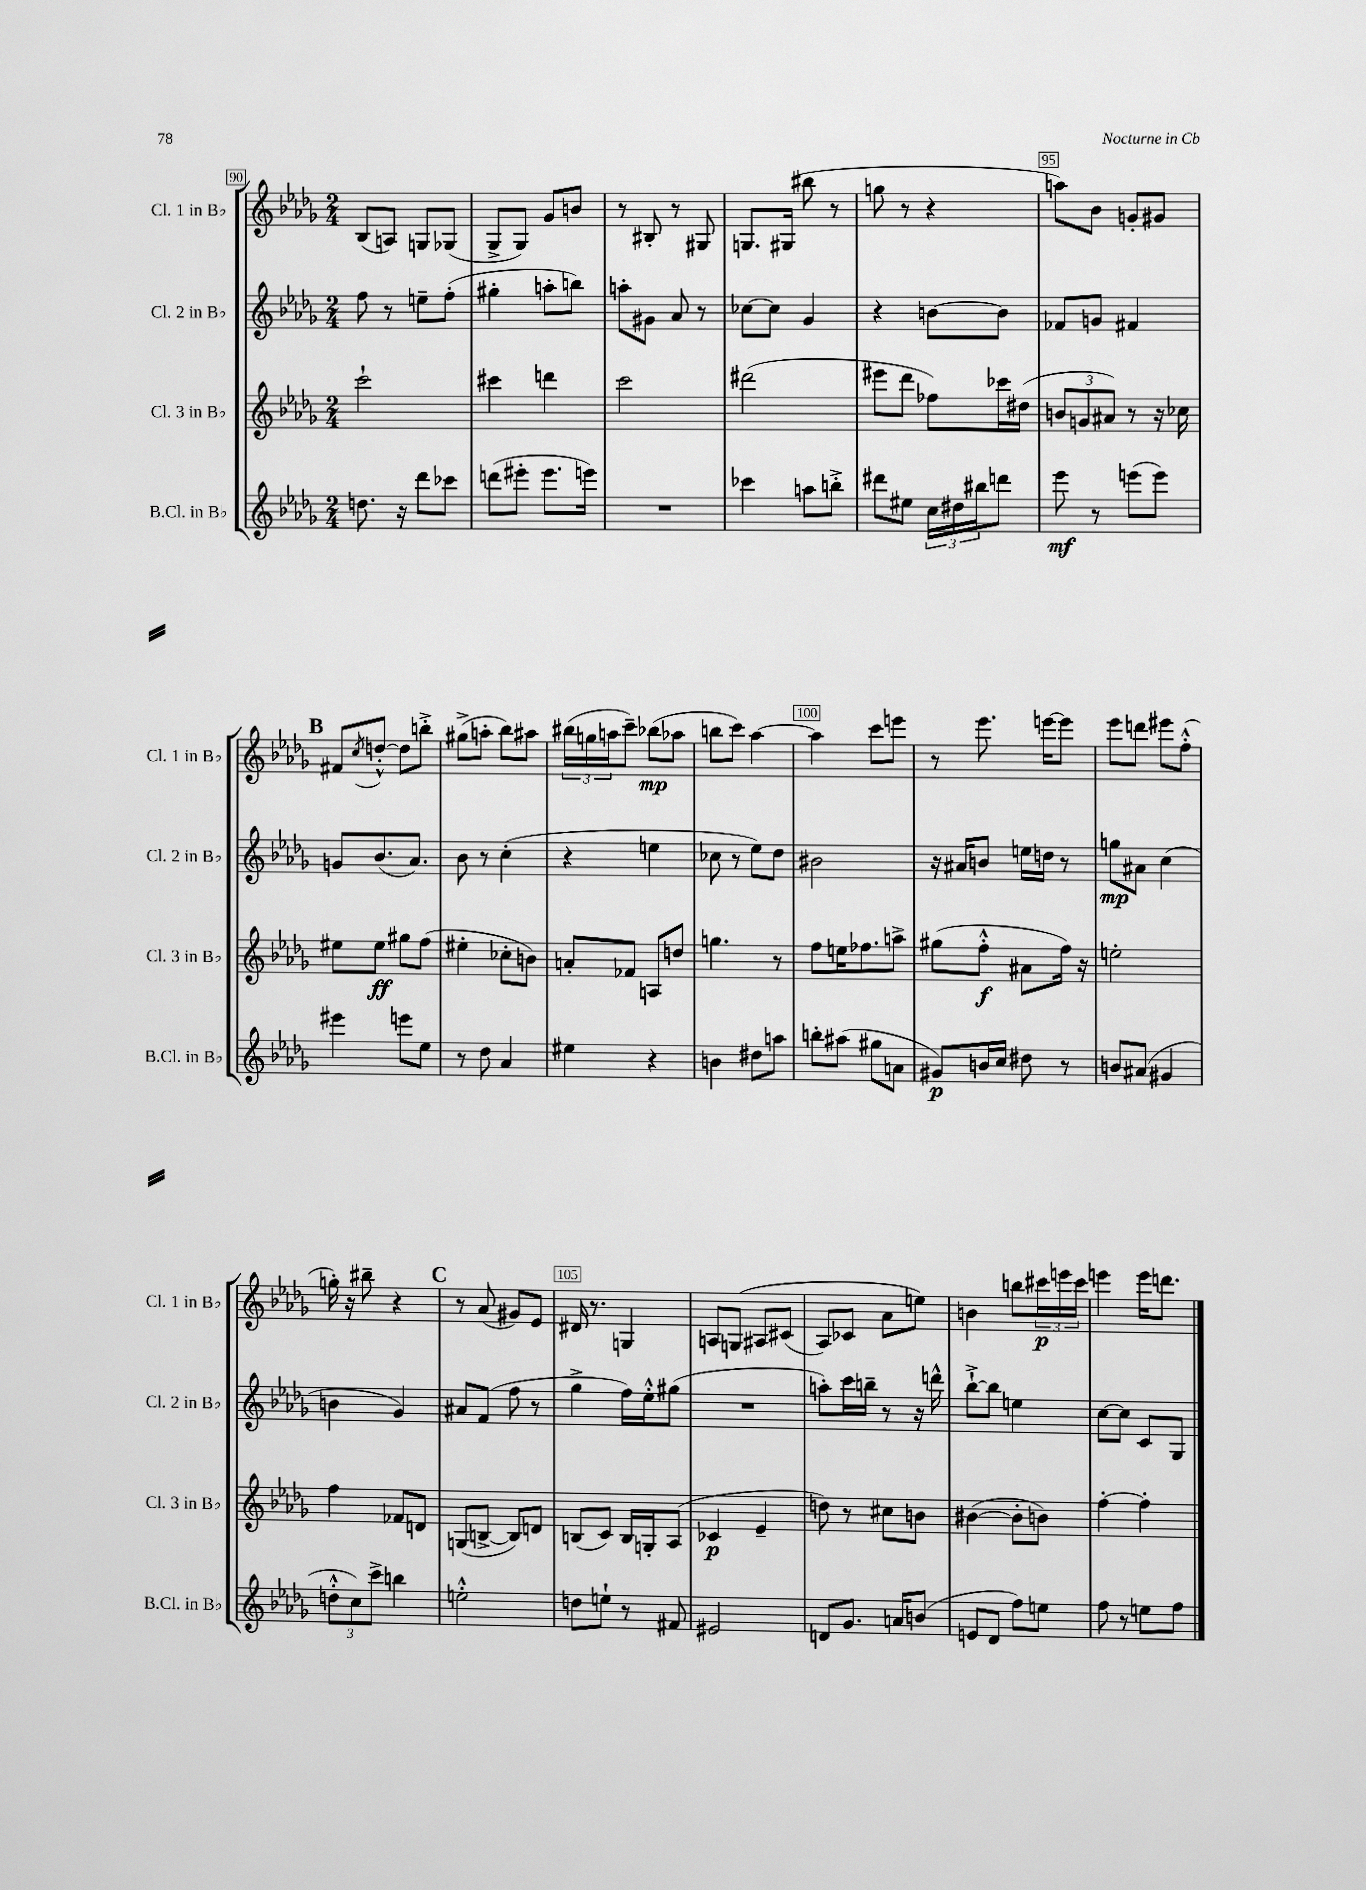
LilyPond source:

<<
\new StaffGroup <<
\new Staff = "s0" \with { instrumentName = "Cl. 1 in Bb" shortInstrumentName = "Cl. 1 in Bb" } {
    \clef treble \key des \major \numericTimeSignature \time 2/4
    bes8( a8) g8 ges8( |
    ges8-> ges8) ges'8 b'8 |
    r8 bis8-. r8 gis8 |
    g8. gis16( bis''8 r8 |
    g''8 r8 r4 |
    a''8) bes'8 g'8-. gis'8 |
    \mark \markup { \bold "B" } fis'8 \acciaccatura { c''8 } d''8~-.-^ d''8 b''8-.-> |
    gis''8->( a''8-. bes''8) ais''8 |
    \tuplet 3/2 { bis''16( g''16 a''16 } c'''8--) bes''8\mp( aes''8 |
    b''8 c'''8) aes''4~ |
    aes''4 c'''8 e'''8 |
    r8 ees'''8. e'''16~ e'''8 |
    ees'''8 d'''8 eis'''8 f''8-.-^( |
    g''16-.) r16 bis''8-- r4 |
    \mark \markup { \bold "C" } r8 aes'8( gis'8) ees'8 |
    dis'16 r8. g4 |
    a8 g8\( ais8 cis'8( |
    aes8) ces'8 aes'8 e''8\) |
    b'4 b''8 \tuplet 3/2 { cis'''16\p e'''16 cis'''16 } |
    e'''4 e'''16 d'''8. \bar "|." |
}
\new Staff = "s1" \with { instrumentName = "Cl. 2 in Bb" shortInstrumentName = "Cl. 2 in Bb" } {
    \clef treble \key des \major \numericTimeSignature \time 2/4
    f''8 r8 e''8-- f''8-.( |
    gis''4-. a''8-. b''8) |
    a''8-. gis'8 aes'8 r8 |
    ces''8~ ces''8 ges'4 |
    r4 b'8~ b'8 |
    fes'8 g'8 fis'4 |
    \mark \markup { \bold "B" } g'8 bes'8.( aes'8.) |
    bes'8 r8 c''4-.( |
    r4 e''4 |
    ces''8 r8 ees''8) des''8 |
    bis'2 |
    r16 ais'16 b'8 e''16 d''16 r8 |
    g''8\mp ais'8 c''4( |
    b'4 ges'4) |
    \mark \markup { \bold "C" } ais'8 f'8( f''8 r8 |
    ges''4-> f''16) ees''16-.-^ gis''8( |
    R2 |
    a''8-.) c'''16 b''16-- r8 r16 d'''16-^ |
    bes''8~-!-> bes''8 e''4 |
    c''8~ c''8 c'8 ges8 \bar "|." |
}
\new Staff = "s2" \with { instrumentName = "Cl. 3 in Bb" shortInstrumentName = "Cl. 3 in Bb" } {
    \clef treble \key des \major \numericTimeSignature \time 2/4
    c'''2-! |
    cis'''4 d'''4 |
    c'''2 |
    dis'''2( |
    eis'''8 des'''8 fes''8) ces'''16 dis''16( |
    \tuplet 3/2 { b'8 g'8 ais'8) } r8 r16 ces''16 |
    \mark \markup { \bold "B" } eis''8 eis''8\ff gis''8 f''8( |
    eis''4-. ces''8-. b'8) |
    a'8-. fes'8 a8 d''8 |
    g''4. r8 |
    f''8 e''16 fes''8. a''8-> |
    gis''8( f''8-.-^\f ais'8 f''16) r16 |
    e''2-. |
    f''4 fes'8 d'8 |
    \mark \markup { \bold "C" } g8( b8~-> b8) d'8 |
    b8( c'8) b16 g16-. aes8( |
    ces'4\p ees'4-- |
    d''8) r8 cis''8 b'8 |
    bis'4~( bis'8-. b'8) |
    f''4~-. f''4-. \bar "|." |
}
\new Staff = "s3" \with { instrumentName = "B.Cl. in Bb" shortInstrumentName = "B.Cl. in Bb" } {
    \clef treble \key des \major \numericTimeSignature \time 2/4
    d''8. r16 des'''8 ces'''8 |
    d'''8( eis'''8-. eis'''8. e'''16) |
    R2 |
    ces'''4 a''8 b''8-.-> |
    dis'''8 eis''8 \tuplet 3/2 { c''16 dis''16 bis''16 } d'''8 |
    ees'''8\mf r8 e'''8( e'''8) |
    \mark \markup { \bold "B" } eis'''4 e'''8 ees''8 |
    r8 des''8 aes'4 |
    eis''4 r4 |
    b'4 dis''8 a''8 |
    b''8-. ais''8( gis''8 a'8 |
    gis'8\p) b'16 c''16 dis''8 r8 |
    b'8 ais'8( gis'4 |
    \tuplet 3/2 { d''8-.-^ c''8) c'''8-> } b''4 |
    \mark \markup { \bold "C" } e''2-.-^ |
    d''8 e''8-! r8 fis'8 |
    eis'2 |
    d'8 ges'8. a'16 b'8( |
    e'8 des'8 f''8) e''8 |
    f''8 r8 e''8 f''8 \bar "|." |
}
>>
>>
\layout { \context { \Score currentBarNumber = #90 \override BarNumber.break-visibility = ##(#f #t #t) barNumberVisibility = #(every-nth-bar-number-visible 5) \override BarNumber.stencil = #(make-stencil-boxer 0.1 0.3 ly:text-interface::print) } }
